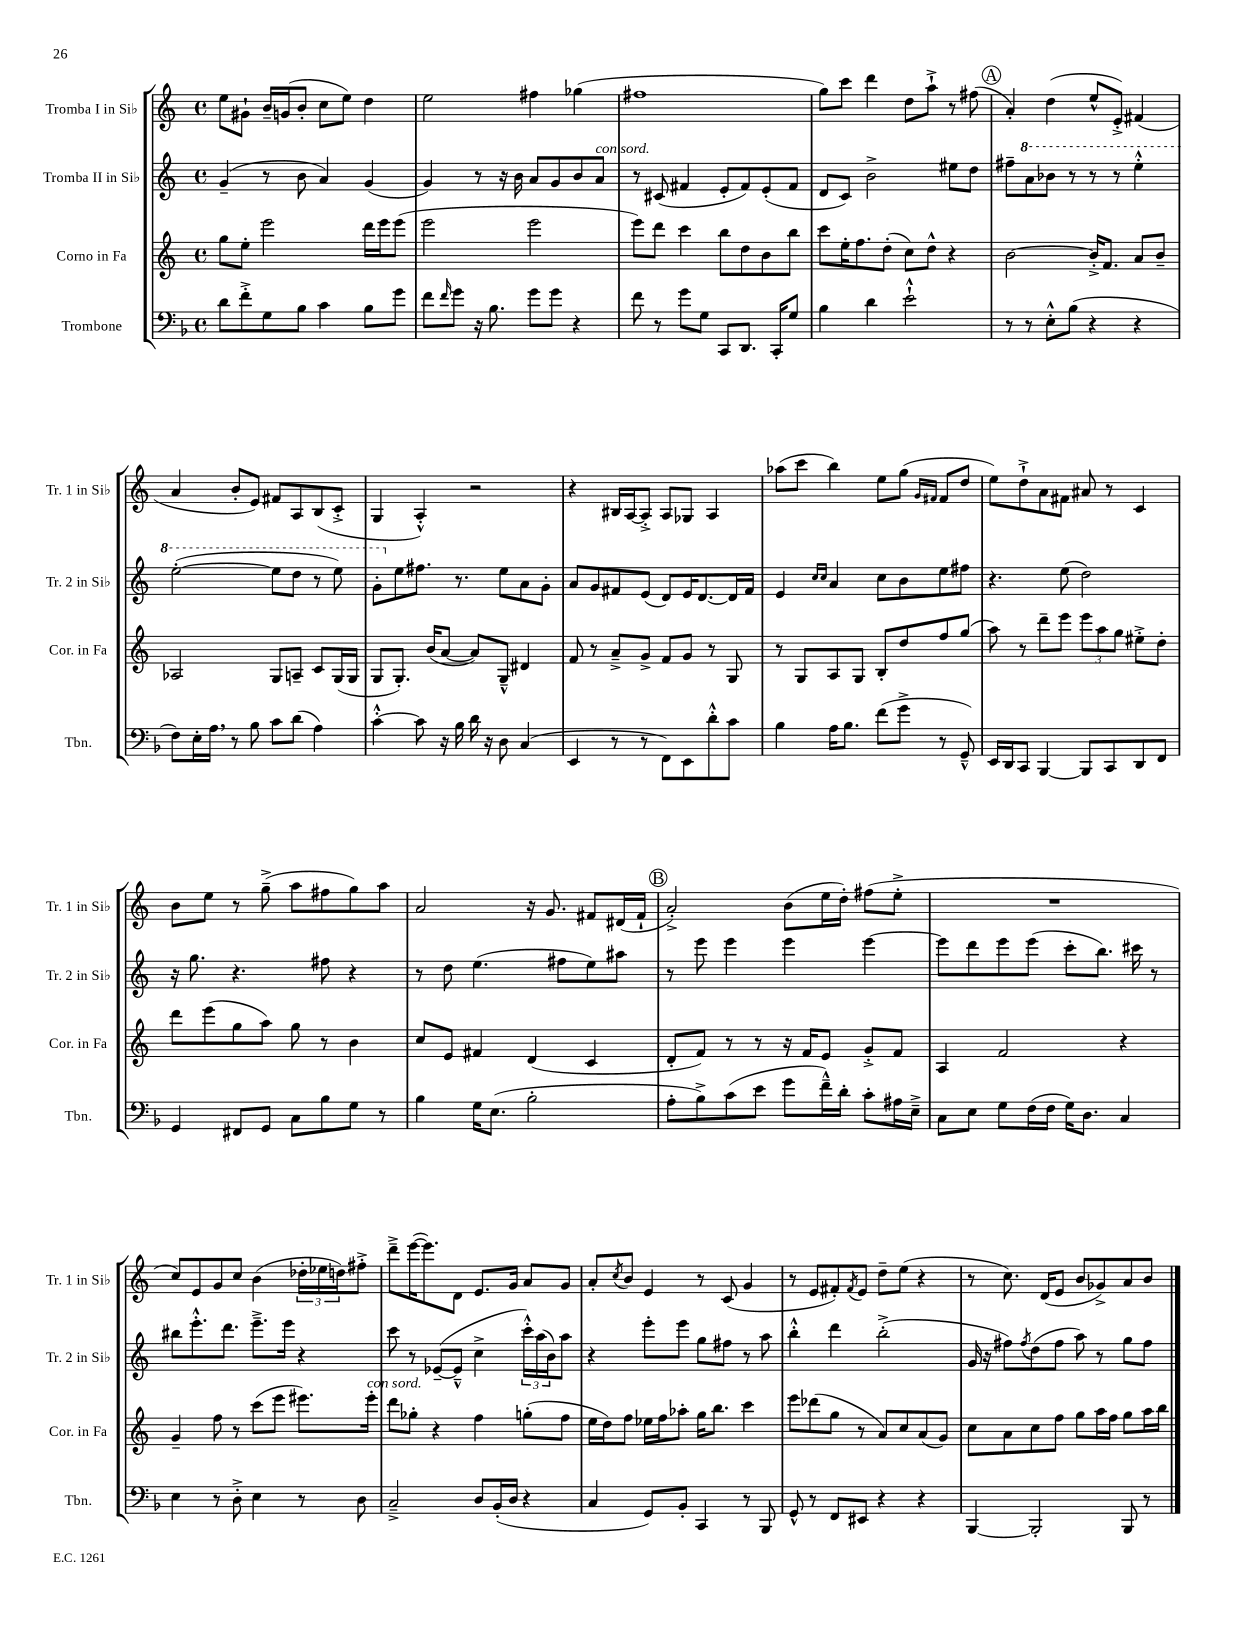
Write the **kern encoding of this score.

**kern	**kern	**kern	**kern
*part4	*part3	*part2	*part1
*staff4	*staff3	*staff2	*staff1
*I"Trombone	*I"Corno in Fa	*I"Tromba II in Si♭	*I"Tromba I in Si♭
*I'Tbn.	*I'Cor. in Fa	*I'Tr. 2 in Si♭	*I'Tr. 1 in Si♭
*clefF4	*clefG2	*clefG2	*clefG2
*k[b-]	*k[]	*k[]	*k[]
*M4/4	*M4/4	*M4/4	*M4/4
*met(c)	*met(c)	*met(c)	*met(c)
=1	=1	=1	=1
8d\L	8gg\L	(4g~/	8ee\L
8f'^\	8ee'\J	.	8g#X`\J
8G\	2eee\	8r	16b~/LL
.	.	.	(16gn/J
8B-\J	.	8b\	8b'/J
4c\	.	4a/)	8cc\L
.	.	.	8ee\J)
8B-\L	16ddd\LL	(4g/	4dd\
.	16eee\J	.	.
8g\J	(8eee\J	.	.
=2	=2	=2	=2
8f\L	2eee\	4g/)	2ee\
16qqf/	.	.	.
8g\J	.	.	.
16r	.	8r	.
8.B-\	.	.	.
.	.	16r	.
.	.	16b\	.
8g\L	2eee\	8a/L	4ff#X\
8g\J	.	8g/	.
4r	.	8b/	(4gg-X\
!	!	!LO:TX:a:i:t=con sord.	!
.	.	8a/J	.
=3	=3	=3	=3
8f\	8eee\L)	8r	1ff#X
8r	8ddd\J	(8c#X/	.
8g\L	4ccc\	4f#X/	.
8G\J	.	.	.
8CC/L	8bb\L	8e'/L	.
8.DD/J	8dd\	8f#/)	.
.	8b\	(8e'/	.
16CC'/KL	.	.	.
8G/J	8bb\J	8f#/J	.
=4	=4	=4	=4
4B-\	8ccc\L	8d/L	8gg\L)
.	16ee'\K	8c/J)	8ccc\J
.	8.ff\	.	.
4d\	.	2b^\	4ddd\
.	(8dd'\J	.	.
2e`^^\	8cc\L)	.	8dd\L
.	8dd^^\J	.	8aa`^\J
.	4r	8ee#X\L	8r
.	.	8dd\J	(8ff#X\
!!LO:REH:place=s1:t=A
=5	=5	=5	=5
8r	[2b\	8ff#X~\L	4a'/)
*	*	*8va	*
8r	.	8aa\	.
8E'^^\L	.	8bb-X\J	(4dd\
(8B-\J	.	8r	.
4r	16b'^/KL]	8r	8ee^^/L
.	8.f/J	.	.
.	.	8r	8e'^/J)
4r	8a/L	4eee'^^\	(4f#X/
.	8b~/J	.	.
!!LO:LB:g=z
=6	=6	=6	=6
8F\L)	2A-X/	([2eee'\	4a/
16E'\L	.	.	.
16A,\JJ	.	.	.
8r	.	.	8b'/L
8B-\	.	.	8e/J)
8c\L	8G/L	8eee\L]	8f#X/L
(8d\J	8An~/J	8ddd\J	8A/
4A\)	8c/L	8r	(8B/
.	(16G/L	8eee\)	8c'^/J
.	16G/JJ	.	.
=7	=7	=7	=7
[4c'^^\	8G/L	8gg'\L	4G/
*	*	*X8va	*
.	8.G'/J)	8ee\	.
8c\]	.	8.ff#X\J	4A'^^/)
.	(16b/KL	.	.
16r	[8a/J	.	.
16B-\	.	8.r	.
16d\	8a/L])	.	2r
16r	.	.	.
8D\	8G~^^/J	8ee\L	.
(4C/	4d#X/	8a\	.
.	.	8g'\J	.
=8	=8	=8	=8
4EE/	8f/	8a/L	4r
.	8r	8g/	.
8r	8a~^/L	8f#X/	16B#X/LL
.	.	.	[16A/J
8r	8g^/J	(8e/J	8A'^/J]
8FF\L)	8f/L	8d/L)	8A/L
8EE\	8g/J	16e/K	8G-X/J
.	.	[8.d/	.
8d'^^\	8r	.	4A/
8c\J	8G/	16d/L]	.
.	.	16f#/JJ	.
=9	=9	=9	=9
4B-\	8r	4e/	(8aa-X\L
.	8G/L	.	8ccc\J
.	.	16qqcc/LL	.
.	.	16qqcc/JJ	.
16A\KL	8A/	4a/	4bb\)
8.B-\J	.	.	.
.	8G/J	.	.
(8f\L	8B'/L	8cc\L	8ee\L
8g^\J	8dd/	8b\	(8gg\J
.	.	.	16qqg/LL
.	.	.	16qqf#X/JJ
8r	8ff/	8ee\	8f#/L
8GG~^^/)	(8gg/J	8ff#X\J	8dd/J
=10	=10	=10	=10
16EE/LL	8aa\)	4.r	8ee\L)
16DD/J	.	.	.
8CC/J	8r	.	8dd`^\
[4BBB-/	8ddd~\L	.	8a\
.	8eee\J	(8ee\	8f#X\J
8BBB-/L]	12eee\L	2dd\)	8a#X/
.	12aa\	.	.
8CC/	.	.	8r
.	12gg\J	.	.
8DD/	8ee#X'^\L	.	4c/
8FF/J	8dd'\J	.	.
!!LO:LB:g=z
=11	=11	=11	=11
4GG/	8ddd\L	16r	8b\L
.	.	8.gg\	.
.	(8eee\	.	8ee\J
8FF#X/L	8gg\	4.r	8r
8GG/J	8aa\J)	.	(8gg~^\
8C\L	8gg\	.	8aa\L
8B-\	8r	8ff#X\	8ff#X\
8G\J	4b\	4r	8gg\)
8r	.	.	8aa\J
=12	=12	=12	=12
4B-\	8cc/L	8r	2a/
.	8e/J	8dd\	.
16G\KL	4f#X/	(4.ee\	.
(8.E\J	.	.	.
2B-'\	(4d/	.	16r
.	.	.	8.g/
.	.	8ff#X\L	.
.	4c/	8ee\)	8f#X/L
.	.	8aa#X\J	(16d#X/L
.	.	.	16f#`/JJ
!!LO:REH:place=s1:t=B
=13	=13	=13	=13
8A'\L	8d'/L	8r	2a'^/)
8B-^\)	8f/J)	8eee\	.
(8c\	8r	4eee\	.
8e\J	8r	.	.
8g\L	16r	4eee\	(8b\L
.	16f/KL	.	.
16f~^^\L)	8e/J	.	16ee\L
16d'\JJ	.	.	16dd'\JJ)
8c'\L	8g'^/L	[4eee\	(8ff#X\L
16A#X\L	8f/J	.	8ee'^\J
16E~^\JJ	.	.	.
=14	=14	=14	=14
8C\L	4A/	8eee\L]	1r
8E\J	.	8ddd\	.
8G\L	2f/	8eee\	.
(16F\L	.	(8eee\J	.
16F\JJ	.	.	.
16G\KL)	.	8ccc'\L	.
8.D\J	.	.	.
.	.	8.bb\J)	.
4C/	4r	.	.
.	.	16ccc#X\	.
.	.	8r	.
!!LO:LB:g=z
=15	=15	=15	=15
4E\	4g~/	8bb#X\L	8cc/L)
.	.	8.eee'^^\	8e/
8r	8ff\	.	8g/
.	.	8.ddd\J	.
8D'^\	8r	.	8cc/J
4E\	(8ccc\L	8.eee~^\L	(4b\
.	8eee\J	.	.
.	.	16eee\Jk	.
8r	8.eee#X\L)	4r	24dd-X'\LL
.	.	.	24ee-X\
.	.	.	24ddn\J)
8D\	.	.	8ff#X'^\J
!	!LO:TX:a:i:t=con sord.	!	!
.	16eee#'\Jk	.	.
=16	=16	=16	=16
2C~^/	8ddd\L	8ccc\	8ddd~^\L
.	8gg-X'\J	8r	([16eee\K
.	.	.	8.eee\])
.	4r	([8e-X~/L	.
.	.	8e-~^^/J]	8d\J
8D/L	4ff\	4cc^\	8.e/L
(16BB-'/L	.	.	.
16D/JJ	.	.	16g/Jk
4r	(8ggn'\L	24ccc'^^\LL)	8a/L
.	.	(24aa\	.
.	.	24b\J)	.
.	8ff\J	8aa\J	8g/J
=17	=17	=17	=17
4C/	16ee\LL	4r	8a'/L
.	16dd\J)	.	.
.	.	.	8qcc/
.	8ff\J	.	8b/J
8GG/L)	16ee-X\LL	8eee'\L	4e/
.	16ff\J	.	.
8BB-'/J	8aa-X'\J	8eee\J	.
4CC/	16gg\KL	8gg\L	8r
.	8.bb\J	.	.
.	.	8ff#X\J	(8c/
8r	4ccc\	8r	4g/
8BBB-/	.	8aa\	.
=18	=18	=18	=18
8GG^^/	8eee\L	4bb'^^\	8r
8r	(8ddd-X\	.	8e/L
8FF/L	8gg\J	4ddd\	8f#X'/)
.	.	.	8qf#/
8EE#X/J	8r	.	8e/J
4r	8a/L)	(2bb'^\	8dd~\L
.	8cc/	.	(8ee\J
4r	(8a/	.	4r
.	8g/J)	.	.
=19	=19	=19	=19
[4BBB-/	8cc\L	16g/	8r
.	.	16r	.
.	8a\	8ff#X\L)	8.cc\)
.	.	8qff#/	.
2BBB-'/]	8cc\	(8dd\	.
.	.	.	(16d/KL
.	8ff\J	8ff#\J	8e/J
.	8gg\L	8aa\)	8b/L
.	16aa\L	8r	8g-X^/)
.	16ff\JJ	.	.
8BBB-/	8gg\L	8gg\L	8a/
8r	16aa\L	8ff#\J	8b/J
.	16bb\JJ	.	.
==	==	==	==
*-	*-	*-	*-
